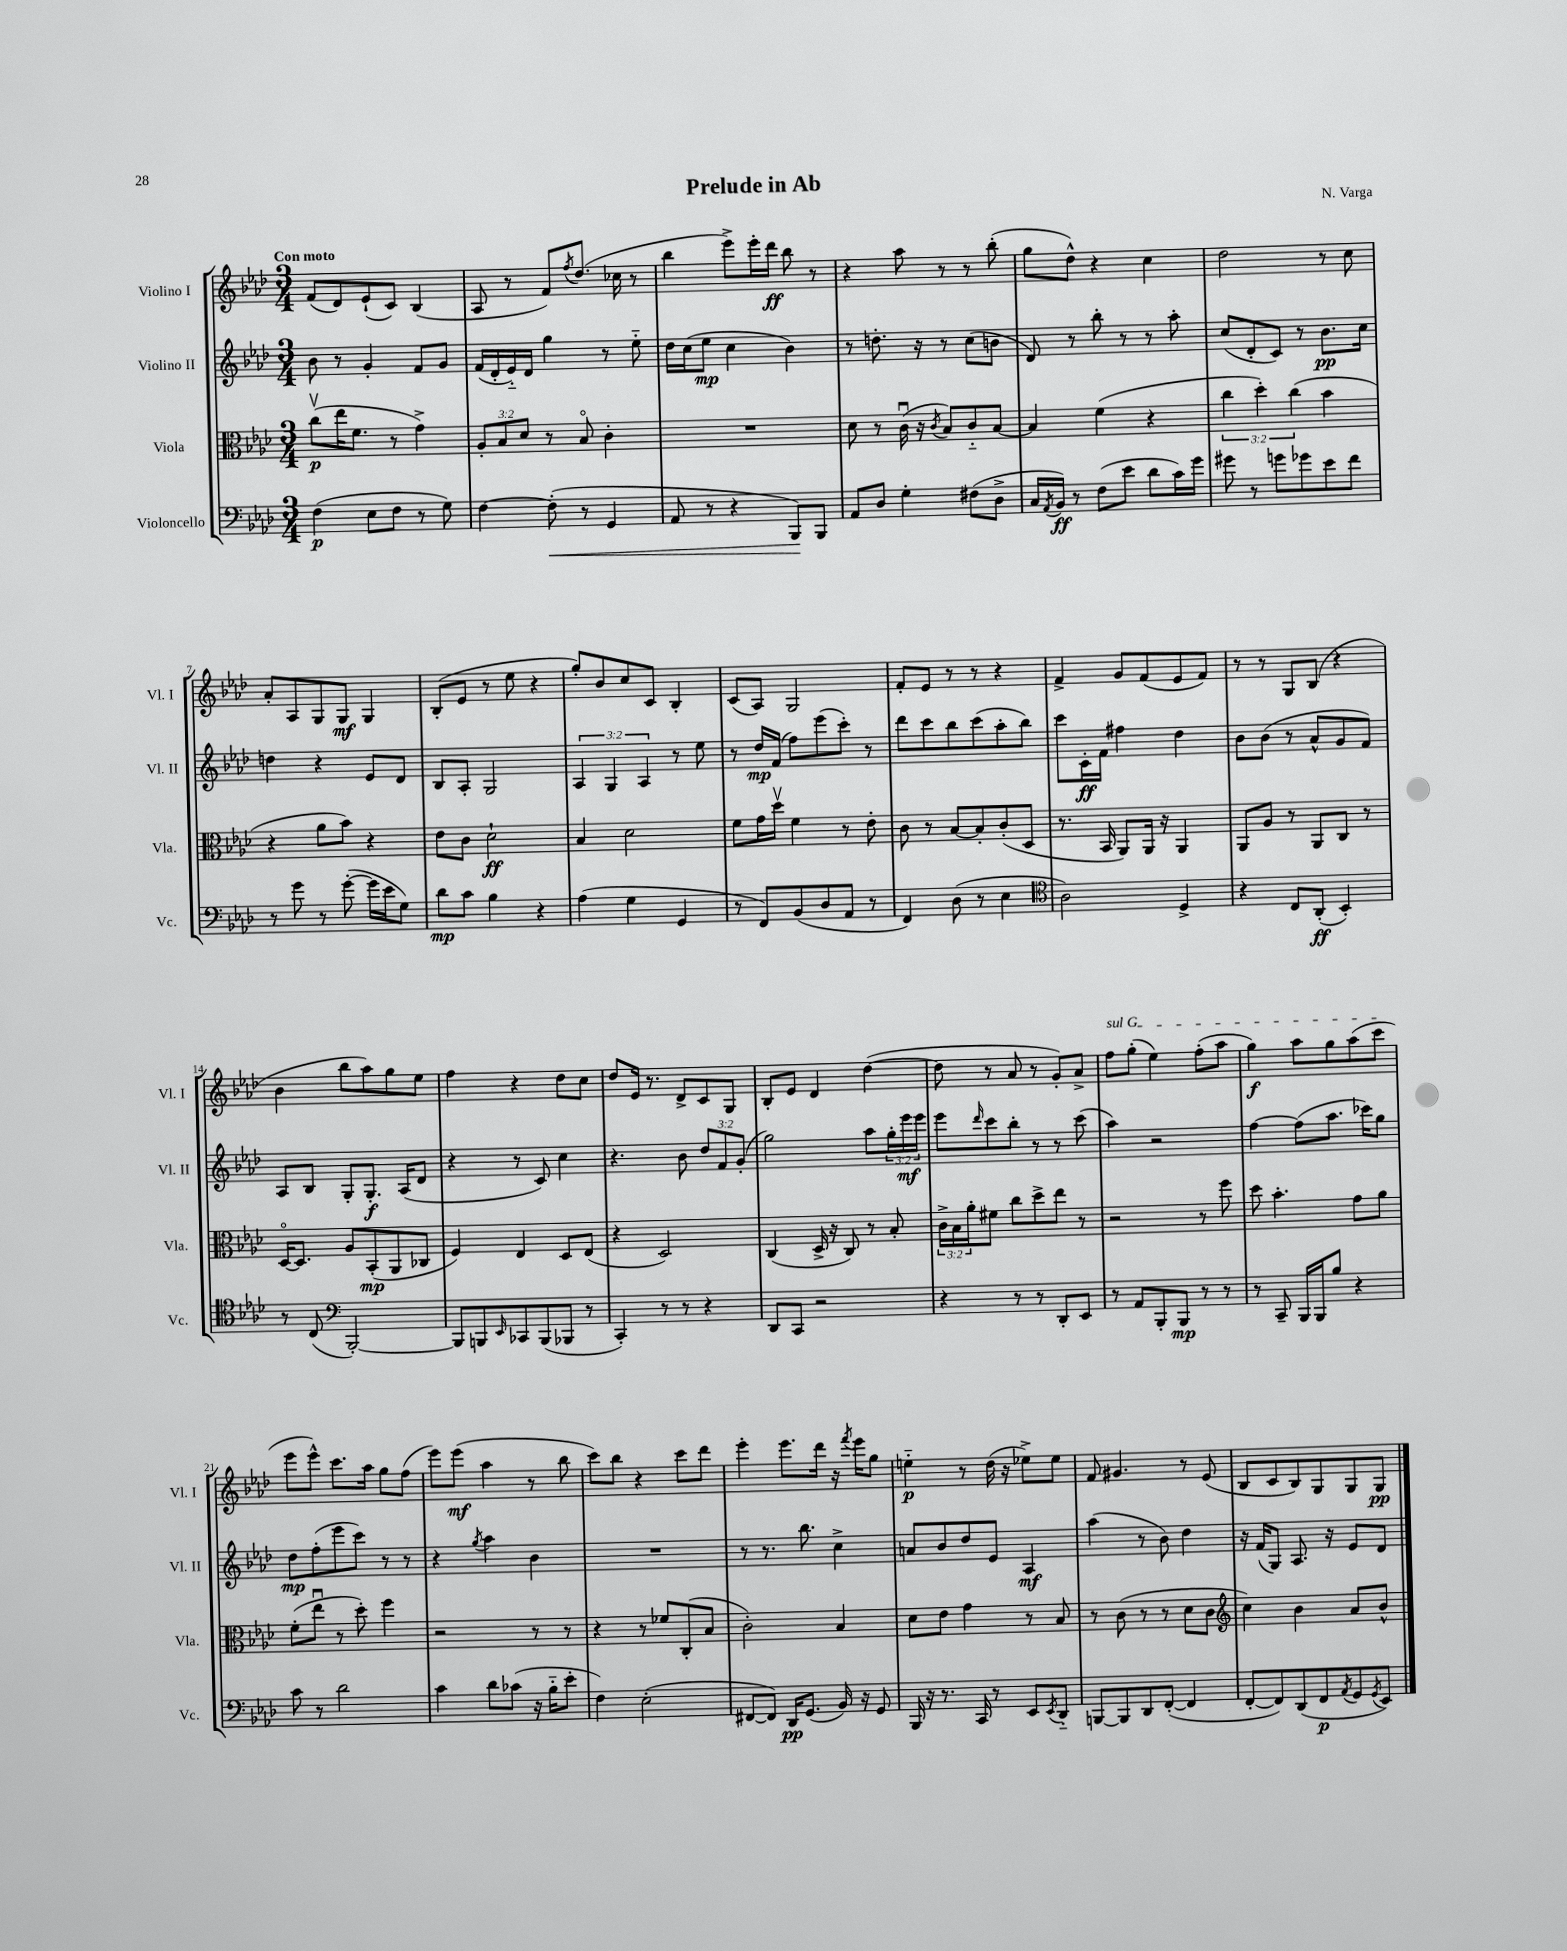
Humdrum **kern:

**kern	**kern	**kern	**kern
*staff4	*staff3	*staff2	*staff1
*clefF4	*clefC3	*clefG2	*clefG2
*k[b-e-a-d-]	*k[b-e-a-d-]	*k[b-e-a-d-]	*k[b-e-a-d-]
*M3/4	*M3/4	*M3/4	*M3/4
(4F	(8ccv	8b-	(8f
.	16ee-	8r	8d-)
.	8.f	.	.
8E-	.	4g'	(8e-`
8F	8r	.	8c)
8r	4g^)	8f	(4B-
8G)	.	8g	.
=	=	=	=
[4F	12A-'	(16f	8A-
.	.	16d-'	.
.	12B-	.	.
.	.	16e-'~)	8r
.	12d-	.	.
.	.	16d-	.
(8F']	8r	4gg	8f)
.	.	.	8qff
8r	8B-o	.	(8.dd-
4GG	4c'	8r	.
.	.	.	16cc-
.	.	8ee-'~	8r
=	=	=	=
8AA-	2.r	16dd-	4bb-
.	.	(16cc	.
8r	.	8ee-	.
4r	.	4cc	8eee-^)
.	.	.	16eee-'
.	.	.	16ddd-
8BBB-)	.	4b-)	8bb-
8BBB-	.	.	8r
=	=	=	=
8AA-	8d-	8r	4r
8D-	8r	8.dd'	.
4G'	(16cu	.	8aa-
.	16r	16r	.
.	8qc	.	.
.	8B-)	8r	8r
(8F#	8c'~	(8cc	8r
8D-^	[8B-	8b	(8bb-'
=	=	=	=
16C	4B-]	8d-)	8gg
8qAA-	.	.	.
16BB-)	.	.	.
8r	.	8r	8dd-^^)
(8F	(4f	8bb-'	4r
8e-	.	8r	.
8d-	4r	8r	4cc
16c)	.	8aa-'	.
16g	.	.	.
=	=	=	=
8g#	6cc	(8cc	2dd-
8r	.	8d-'	.
.	6dd-')	.	.
8g	.	8c)	.
.	(6cc	.	.
8g-	.	8r	.
8e-	4b-	8.b-	8r
8f	.	.	8cc
.	.	16cc	.
=	=	=	=
8r	4r	4dd	8a-'
8g	.	.	8A-
8r	8a-	4r	8G
([8g'	8b-)	.	8G
16g]	4r	8e-	4G
16e-	.	.	.
8G)	.	8d-	.
=	=	=	=
8d-	8e-	8B-	(8B-'
8c	8c	8A-'	8e-
4B-	2d-`	2G	8r
.	.	.	8ee-
4r	.	.	4r
=	=	=	=
(4A-	4B-	6A-	8gg')
.	.	.	8b-
.	.	6G	.
4G	2d-	.	8cc
.	.	6A-	.
.	.	.	8c
4GG	.	8r	4B-'
.	.	8ee-	.
=	=	=	=
8r	8f	8r	(8c
8FF)	16g	16dd-	8A-)
.	16dd-v	(16f	.
(8BB-	4f	8ff)	2G
8D-	.	(8eee-	.
8AA-	8r	8ccc')	.
8r	8e-'	8r	.
=	=	=	=
4FF)	8c	8ddd-	8f'
.	8r	8ccc	8e-
(8D-	[8B-	8bb-	8r
8r	8B-']	(8ccc	8r
4E-	(8c'	8aa-'	4r
.	8D-	8bb-)	.
=	=	=	=
*clefC4	*	*	*
2A-)	8.r	8ccc	4f^
.	.	16c'	.
.	16BB-	16f	.
.	8AA-)	4ff#	8g
.	16AA-	.	(8f
.	16r	.	.
4D-^	4AA-	4dd-	8e-
.	.	.	8f)
=	=	=	=
4r	8AA-	8b-	8r
.	8A-	(8b-	8r
8C	8r	8r	8G
(8AA-'	8AA-	8a-^^	(8B-
4BB-')	8C	8g	4r
.	8r	8f)	.
=	=	=	=
8r	[16D-o	8A-	4b-
.	8.D-]	.	.
(8C	.	8B-	.
*clefF4	*	*	*
[2BBB-')	8A-	8G'	8bb-
.	(8BB-'	8.G'	8aa-)
.	8AA-	.	8gg
.	.	(16A-	.
.	8C-	8d-	8ee-
=	=	=	=
8BBB-]	4F)	4r	4ff
8BBB	.	.	.
16qqEE-	.	.	.
8CC-	4E-	8r	4r
(8BBB	.	8c)	.
8BBB-	8D-	4cc	8dd-
8r	(8E-	.	8cc
=	=	=	=
4CC')	4r	4.r	8dd-
.	.	.	16e-
.	.	.	8.r
8r	2D-)	.	.
8r	.	8b-	8d-^
4r	.	12dd-	8c
.	.	12f	.
.	.	.	8G
.	.	(12g'	.
=	=	=	=
8DD-	(4C	2gg)	8B-'
8CC	.	.	8e-
2r	16D-^	.	4d-
.	16r	.	.
.	8C)	.	.
.	8r	8aa-	([4dd-
.	8B-'	24gg'	.
.	.	24eee-	.
.	.	24eee-	.
=	=	=	=
4r	24c^	8eee-	8dd-]
.	24B-	.	.
.	24a-'	.	.
.	.	16qqddd-	.
.	8f#	8ccc	8r
8r	8cc	8bb-'	8a-
8r	8dd-^	8r	8r
8DD-'	8ee-	8r	8g')
8EE-	8r	(8ccc	8a-^
=	=	=	=
8r	2r	4aa-)	8ff
8AA-	.	.	(8gg'
8BBB-'	.	2r	4ee-)
8BBB-	.	.	.
8r	8r	.	(8ff'
8r	8ff	.	8aa-
=	=	=	=
8r	8dd-	[4ff	4gg)
8CC~	4.b-'	.	.
16BBB-	.	(8ff]	8aa-
16BBB-	.	.	.
8B-	.	8.aa-	8gg
4r	8g	.	(8aa-
.	.	16ccc-)	.
.	8a-	8gg	8ccc
=	=	=	=
8c	(8f'	8dd-	8eee-
8r	8ee-u	(8ff'	8eee-^^)
2d-	8r	8eee-	8.ccc
.	8dd-')	8ccc)	.
.	.	.	16aa-
.	4ff	8r	8gg
.	.	8r	(8ff
=	=	=	=
4c	2r	4r	8eee-)
.	.	.	(8eee-
.	.	8qgg	.
8d-	.	4aa-	4aa-
(8c-	.	.	.
16r	8r	4b-	8r
16B-'~	.	.	.
8e-'	8r	.	8bb-
=	=	=	=
4F)	4r	2.r	8ccc)
.	.	.	8bb-
(2E-'	8r	.	4r
.	8f-	.	.
.	(8C'	.	8ccc
.	8B-	.	8ddd-
=	=	=	=
[8FF#	2c')	8r	4eee-'
8FF#])	.	8.r	.
16DD-	.	.	8.eee-
(8.GG	.	8.bb-	.
.	.	.	16ddd-
16BB-)	4B-	4cc^	16r
.	.	.	8qfff
16r	.	.	16eee-
8GG	.	.	8gg
=	=	=	=
16BBB-	8d-	8a	4ee'~
16r	.	.	.
8.r	8e-	8b-	.
.	4g	8dd-	8r
16CC	.	.	.
8r	.	8e-	(16dd-
.	.	.	16r
8EE-	8r	4A-	8ee-^)
8qEE-	.	.	.
8DD-'~	8B-	.	8ee-
=	=	=	=
[8BBB	8r	(4aa-	8f
8BBB]	(8c	.	4.g#
8DD-	8r	8r	.
([8FF'	8r	8b-)	.
4FF]	8d-	4dd-	8r
.	8c	.	(8e-
=	=	=	=
*	*clefG2	*	*
[8FF'	4cc)	16r	8B-
.	.	(16f	.
8FF])	.	8G)	8c
(8DD-	4b-	8.A-	8B-)
8FF	.	.	8G
.	.	16r	.
8qAA-	.	.	.
8GG	8a-	8e-	8G
8qGG	.	.	.
8EE-)	8b-^^	8d-	8G
==	==	==	==
*-	*-	*-	*-
